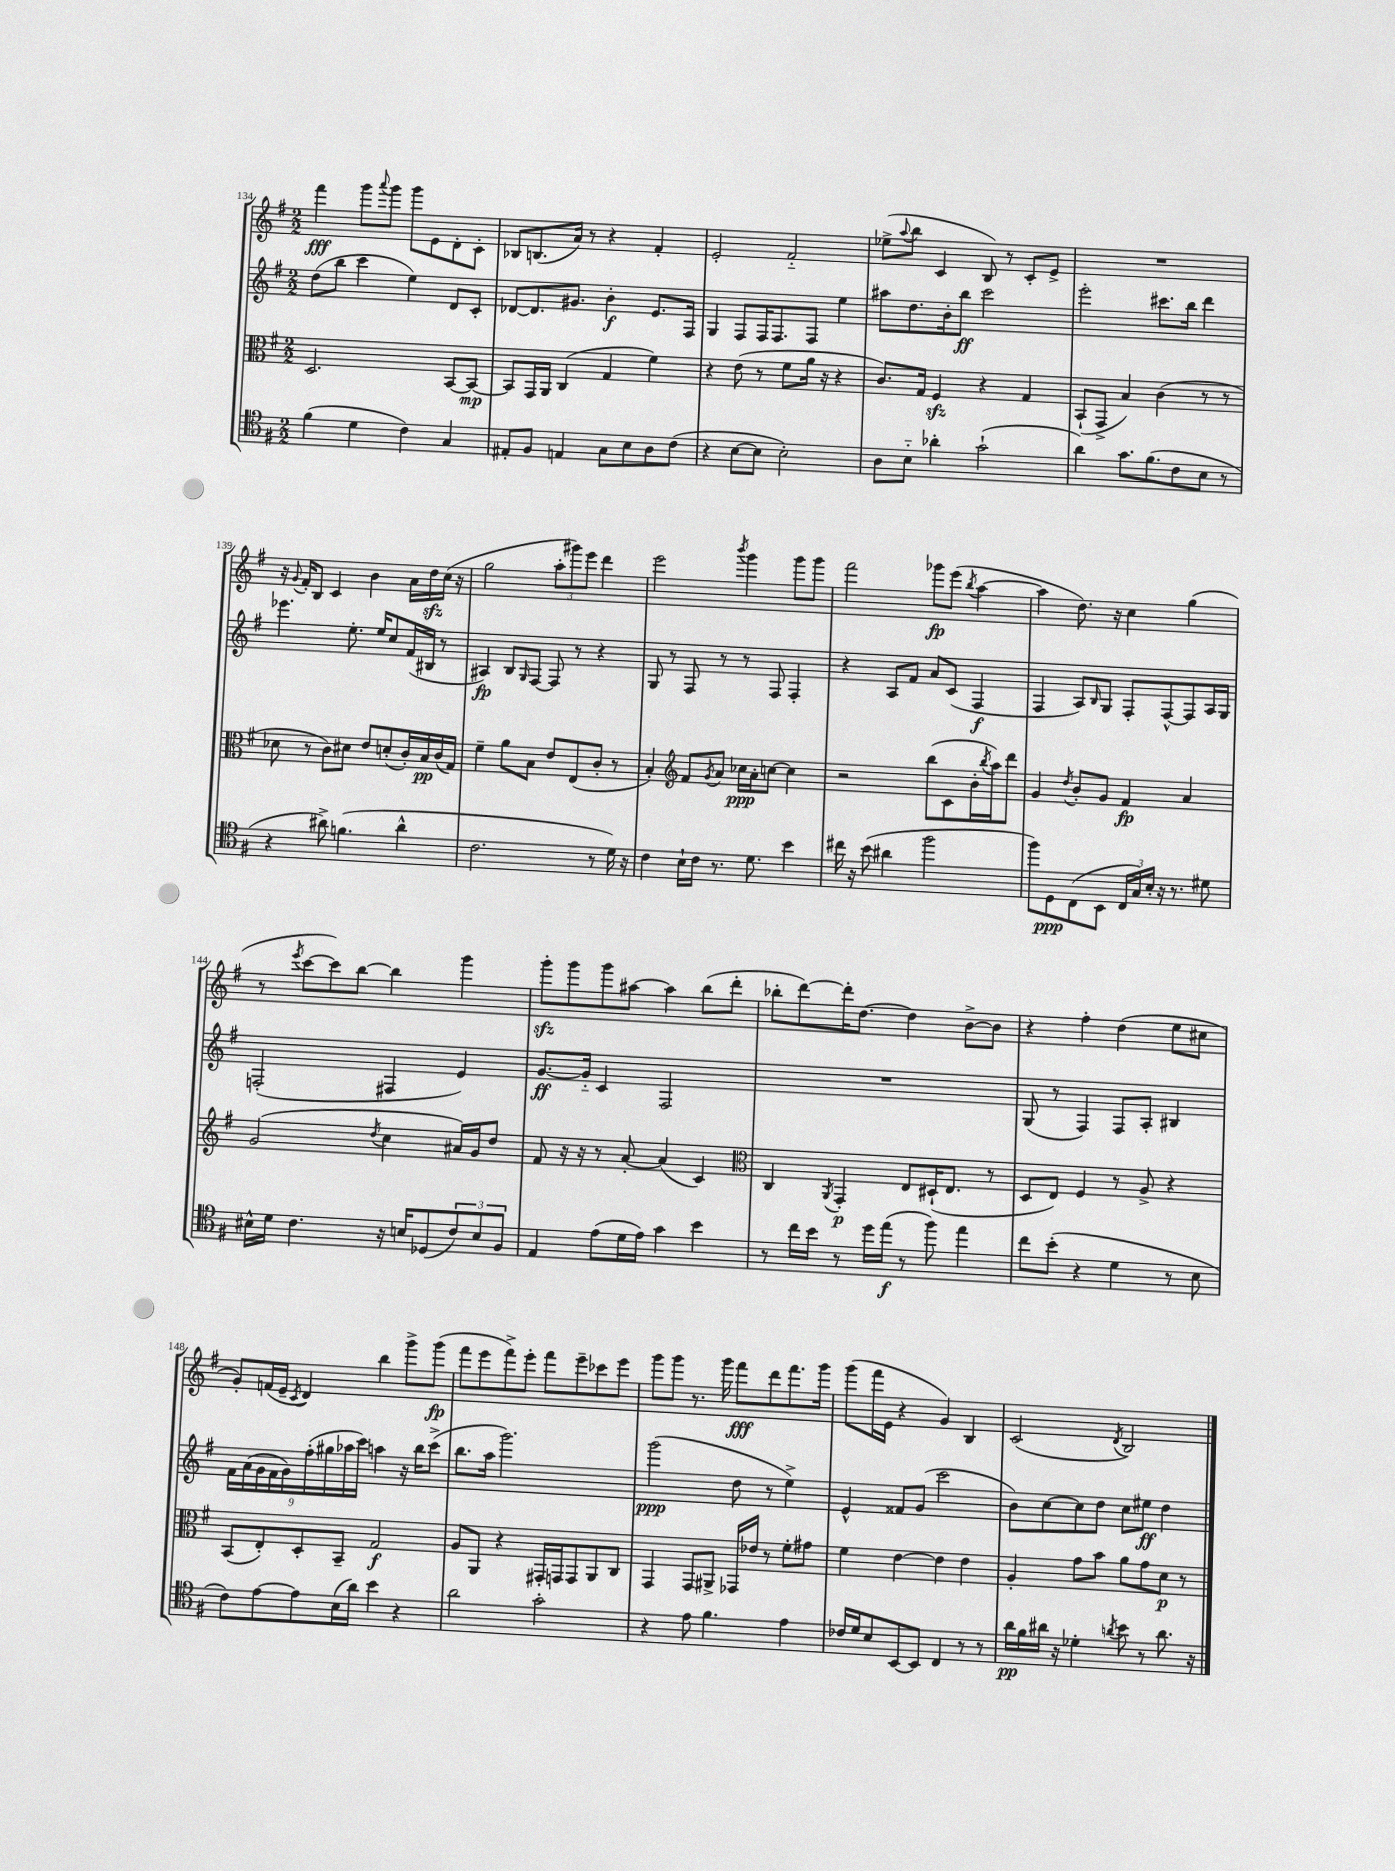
<<
\new StaffGroup <<
\new Staff = "s0" {
    \clef treble \key g \major \numericTimeSignature \time 2/2
    fis'''4\fff g'''8 \appoggiatura { a'''8 } g'''8 g'''8 e'8 d'8-. c'8-. |
    bes8 b8.( a'16) r8 r4 fis'4-. |
    e'2-. fis'2-_ |
    ees''8->( \appoggiatura { a''8 } b''8 c'4 b8) r8 c'8-. e'8-> |
    R1 |
    r16 \appoggiatura { g'8 } fis'16-. b8 c'4 b'4 a'16 d''16\sfz c''16( r16 |
    g''2 \tuplet 3/2 { a''8-. gis'''8) e'''8 } d'''4 |
    e'''2 \acciaccatura { b'''8 } g'''4 g'''8 g'''8 |
    fis'''2 ges'''8\fp e'''8( \acciaccatura { b''8 } a''4~ |
    a''4 d''8.) r16 c''4 g''4( |
    r8 \acciaccatura { e'''8 } c'''8~ c'''8) b''8~ b''4 g'''4 |
    g'''8-.\sfz g'''8 g'''8 ais''8~ ais''4 b''8( d'''8-. |
    bes''8-. d'''8~) d'''16-. d''8.~ d''4 b'8~-> b'8 |
    r4 fis''4-. d''4( e''8 cis''8 |
    g'8-.) f'16( e'16-- \acciaccatura { c'8 } d'4) b''4 g'''8-> g'''8\fp( |
    fis'''8 e'''8 fis'''8->) e'''8-. fis'''8 e'''8-- ces'''8 e'''8 |
    g'''8 g'''8 r8. g'''16 fis'''8\fff d'''8 fis'''8. g'''16 |
    g'''8( fis'''16 e'16 r4 g'4) b4 |
    c'2( \acciaccatura { d'8 } b2) \bar "|." |
}
\new Staff = "s1" {
    \clef treble \key g \major \numericTimeSignature \time 2/2
    d''8( b''8 c'''4 e''4) d'8 c'8-. |
    des'8~ des'8. gis'8. b'4-.\f e'8. fis16 |
    g4 fis8 fis16 fis8. fis8 e''4 |
    ais''8 d''8. b'16-. b''8\ff c'''2 |
    e'''2-. cis'''8. b''16 d'''4 |
    ees'''4. e''8.-. e''16 c''8 fis'16( bis16 r8 |
    ais4\fp) b8 \grace { g16 } fis8~ fis8 r8 r4 |
    g8 r8 fis8 r8 r8 fis8 fis4-. |
    r4 a8 fis'8 a'8 c'8( fis4\f |
    fis4 a8) \grace { b16 } g8 fis8-. fis8~-^ fis8 a16 g16 |
    f2-.( fis4 e'4) |
    g'8.~\ff g'16-_ c'4 fis2 |
    R1 |
    g8( r8 fis4) fis8 a8-. bis4 |
    \tuplet 9/8 { fis'16 a'16( g'16 fis'16 g'16) fis''16-.( gis''16 aes''16 c'''16) } a''4 r16 b''16 c'''8->( |
    b''8. a''16 g'''2.) |
    g'''2\ppp( d''8 r8 e''4->) |
    e'4-^ fisis'8 g'8( c'''2 |
    b'8) c''8~ c''8 d''8 c''8 eis''8\ff d''4 \bar "|." |
}
\new Staff = "s2" {
    \clef alto \key g \major \numericTimeSignature \time 2/2
    d2. b,8~ b,8~\mp |
    b,8 g,16 a,16 c4( g4 fis'4) |
    r4 e'8( r8 fis'8 a'16 r16 r4 |
    c'8.) g16 fis4\sfz r4 g4 |
    b,8-!( g,8-> b4) c'4( r8 r8 |
    des'8 r8 c'8) dis'8 e'8 d'8-.( c'16-.) b16\pp c'16( g16) |
    fis'4-- a'8 b8 e'8 e8( c'8-. r8 |
    b4-.) \clef treble fis'8 \acciaccatura { g'8 } a'8 ces''16\ppp a'16-. c''8~ c''4 |
    r2 b''8( c'8 b'16-. \acciaccatura { b''8 } a''16) d'''8 |
    g'4 \acciaccatura { d''8 } b'8-. g'8 fis'4\fp a'4 |
    g'2( \acciaccatura { d''8 } c''4 ais'16) g'16 d''8 |
    fis'8 r16 r16 r8 a'8~-. a'4( c'4) |
    \clef alto c4 \acciaccatura { a,8 } g,4-.\p e8 dis16-!( e8. r8 |
    d8 e8) fis4 r8 a8-> r4 |
    b,8( e8-.) d8-. b,8-- g2\f |
    a8 a,8 r4 gis,16-. g,16 g,8 a,8 c8 |
    g,4 g,8 ais,8-> ges,16 ees'16 r8 fis'8-. gis'8 |
    fis'4 e'4~ e'4 e'4 |
    a4-. g'8 b'8 a'8 g'8 d'8\p r8 \bar "|." |
}
\new Staff = "s3" {
    \clef tenor \key g \major \numericTimeSignature \time 2/2
    fis'4( d'4 c'4) g4 |
    eis8-. fis8 e4 g8 b8 a8 c'8( |
    r4 b8~ b8 b2-.) |
    a8 b8-_ aes'4-. g'2-!( |
    a'4) g'8. fis'8.( c'8 b8 r8 |
    r4 ais'8->) f'4.( ais'4-^ |
    c'2. r8 d'16) r16 |
    c'4 b16-! c'16 r8. d'8. b'4 |
    cis''16 r16 b'8( ais'4 fis''2 |
    fis''8) d8\ppp c8( b,8 \tuplet 3/2 { c16 g16) b16-. } r16 r8. dis'8 |
    bis16-^ d'16 c'4. r16 b16 des8( \tuplet 3/2 { c'8) b8 fis8 } |
    e4 e'8( d'16 e'16) g'4 b'4 |
    r8 c''16 b'16 r8 d''16 e''16\f( r8 fis''8) e''4 |
    c''8 b'8-.( r4 d'4 r8 b8 |
    c'8) e'8~ e'8 b16( a'16) b'4 r4 |
    a'2 g'2-. |
    r4 e'8 fis'4. e'4 |
    ces'16 d'16 b8 b,8~ b,8 c4 r8 r8 |
    a'16\pp fis'16 ais'16 r16 des'4-. \acciaccatura { a'8 } b'8 r8 a'8. r16 \bar "|." |
}
>>
>>
\layout { \context { \Score currentBarNumber = #134 } }
